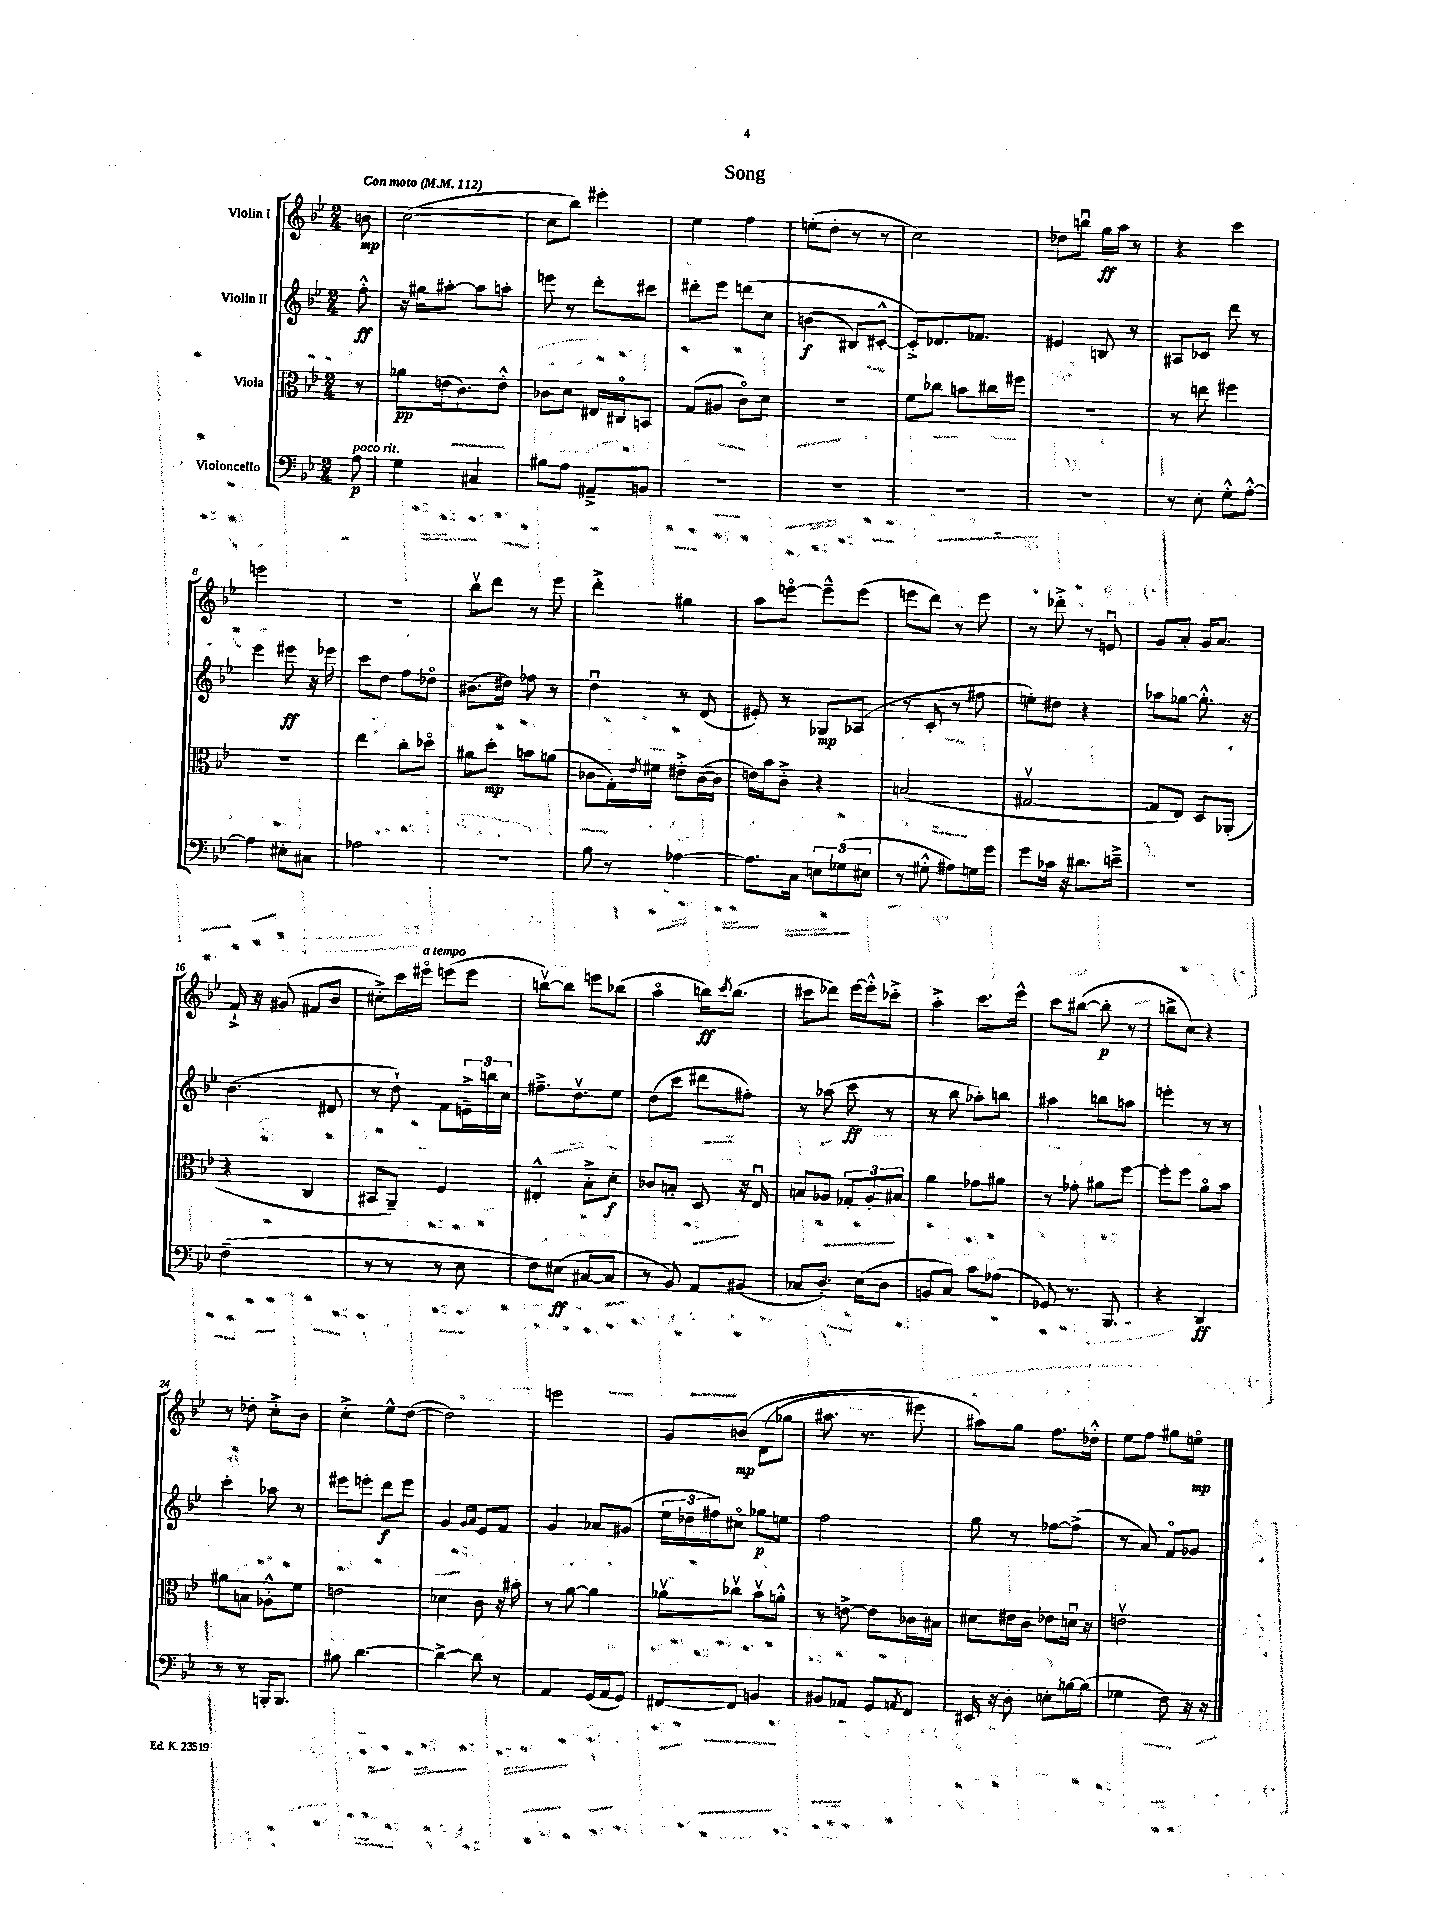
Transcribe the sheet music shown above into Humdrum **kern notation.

**kern	**dynam	**kern	**dynam	**kern	**dynam	**kern	**dynam
*part4	*part4	*part3	*part3	*part2	*part2	*part1	*part1
*staff4	*staff4	*staff3	*staff3	*staff2	*staff2	*staff1	*staff1
*I"Violoncello	*	*I"Viola	*	*I"Violin II	*	*I"Violin I	*
*clefF4	*	*clefC3	*	*clefG2	*	*clefG2	*
*k[b-e-]	*	*k[b-e-]	*	*k[b-e-]	*	*k[b-e-]	*
*M2/4	*	*M2/4	*	*M2/4	*	*M2/4	*
*MM112	*	*MM112	*	*MM112	*	*MM112	*
=	=	=	=	=	=	=	=
!	!	!	!	!	!	!LO:TX:a:B:t=Con moto	!
!LO:TX:a:i:t=poco rit.	!	!	!	!	!	!	!
8A\	p	8r	.	8ff'^^\	ff	8bn\	mp
=1	=1	=1	=1	=1	=1	=1	=1
4G\	.	8a-X\L	pp	16r	.	([2cc\	.
.	.	.	.	16gg#X\KL	.	.	.
.	.	(16en\k	.	[8aa#X'\J	.	.	.
.	.	8.c\)	.	.	.	.	.
4C#X/	.	.	.	8aa#\L]	.	.	.
.	.	8e'^^\J	.	8aan'\J	.	.	.
=2	=2	=2	=2	=2	=2	=2	=2
8B#X\L	.	8c-X\L	.	8eeen\	.	8cc\L]	.
8A\J	.	8d\J	.	8r	.	8bb-\J)	.
8AA#X~^/L	.	16E#X/LL	.	8ddd'\L	.	4eee#X'\	.
.	.	16C#X/J	.	.	.	.	.
8BBn/J	.	8BBn/J	.	8ccc#X\J	.	.	.
=3	=3	=3	=3	=3	=3	=3	=3
2r	.	(8G/L	.	8ddd#X'\L	.	4ee-\	.
.	.	8A#X/J	.	8eee-\J	.	.	.
.	.	8c\L)	.	(8dddn\L	.	4ff\	.
.	.	8d\J	.	8cc\J	.	.	.
=4	=4	=4	=4	=4	=4	=4	=4
2r	.	2r	.	(4bn\	f	(8een'\L	.
.	.	.	.	.	.	8dd'\J	.
.	.	.	.	8B#X/L)	.	8r	.
.	.	.	.	[8c#X'^^/J	.	8r	.
=5	=5	=5	=5	=5	=5	=5	=5
2r	.	8f\L	.	8c#'^/L])	.	2cc\)	.
.	.	8cc-X\J	.	8.d-X/	.	.	.
.	.	8bn\L	.	.	.	.	.
.	.	.	.	8.f-X/J	.	.	.
.	.	16cc#X\L	.	.	.	.	.
.	.	16ff#X\JJ	.	.	.	.	.
=6	=6	=6	=6	=6	=6	=6	=6
2r	.	2r	.	4e#X/	.	8dd-X\L	.
.	.	.	.	.	.	8bbnu\J	.
.	.	.	.	8Bn/	.	16gg\LL	ff
.	.	.	.	.	.	16aa\JJ	.
.	.	.	.	8r	.	8r	.
=7	=7	=7	=7	=7	=7	=7	=7
8r	.	8r	.	8A#X/L	.	4r	.
8E-'\	.	8een\	.	8c-X/J	.	.	.
8G'^^\L	.	4ff#X\	.	8ddd\	.	4ccc\	.
[8A'^^\J	.	.	.	8r	.	.	.
!!LO:LB:g=z
=8	=8	=8	=8	=8	=8	=8	=8
4A\]	.	2r	.	4eee-\	.	2eeen\	.
8E#X'\L	.	.	.	8eee#X\	ff	.	.
8C#X\J	.	.	.	16r	.	.	.
.	.	.	.	16eee-X\	.	.	.
=9	=9	=9	=9	=9	=9	=9	=9
2A-X\	.	4ee-\	.	8ccc\L	.	2r	.
.	.	.	.	8dd\J	.	.	.
.	.	8cc'\L	.	8ff\L	.	.	.
.	.	8dd-X\J	.	8dd-X\J	.	.	.
=10	=10	=10	=10	=10	=10	=10	=10
2r	.	8a#X\L	.	(8.b#X\L	.	8bb-v\L	.
.	.	8dd'\J	mp	.	.	8ddd\J	.
.	.	.	.	16dd#X\Jk)	.	.	.
.	.	8bn\L	.	8ff-X\	.	8r	.
.	.	(8an\J	.	8r	.	8eee-\	.
=11	=11	=11	=11	=11	=11	=11	=11
8B-\	.	8c-X\L	.	4ddu\	.	4ddd'^\	.
8r	.	16G'\L)	.	.	.	.	.
.	.	8qe-/	.	.	.	.	.
.	.	16f#X\JJ	.	.	.	.	.
[4A-X\	.	8e#X'^\L	.	8r	.	4gg#X\	.
.	.	([16c-\L	.	(8d/	.	.	.
.	.	16c-\JJ]	.	.	.	.	.
=12	=12	=12	=12	=12	=12	=12	=12
8.A-\L]	.	16en\LL)	.	8e#X'/)	.	8aa\L	.
.	.	16b-\J	.	.	.	.	.
.	.	8c'^\J	.	8r	.	[8eeen\J	.
16C\Jk	.	.	.	.	.	.	.
12En\L	.	4r	.	8G-X/L	mp	8eee~^^\L]	.
(12G-X\	.	.	.	.	.	.	.
.	.	.	.	(8A-X/J	.	(8eee\J	.
12E#X\J	.	.	.	.	.	.	.
=13	=13	=13	=13	=13	=13	=13	=13
8r	.	(2Bn/	.	8r	.	8eeen\L	.
8G#X'^^\	.	.	.	8c'/	.	8ddd\J)	.
8A#X\L)	.	.	.	8r	.	8r	.
16Gn\L	.	.	.	8ff#X\	.	8eee\	.
16g\JJ	.	.	.	.	.	.	.
=14	=14	=14	=14	=14	=14	=14	=14
8g\L	.	[2G#Xv/	.	8een'\L)	.	8r	.
16c-X\Jk	.	.	.	8dd#X\J	.	8ddd-X'^\	.
16r	.	.	.	.	.	.	.
8.d#X\L	.	.	.	4r	.	8r	.
.	.	.	.	.	.	8enu/	.
16en~^\Jk	.	.	.	.	.	.	.
=15	=15	=15	=15	=15	=15	=15	=15
2r	.	8G#/L]	.	8aa-X\L	.	8g/L	.
.	.	8E-/J)	.	[8gg-X\J	.	8a'/J	.
.	.	8D/L	.	8.gg-'^^\]	.	16g/KL	.
.	.	.	.	.	.	8.a/J	.
.	.	(8AA-X'/J	.	.	.	.	.
.	.	.	.	16r	.	.	.
!!LO:LB:g=z
=16	=16	=16	=16	=16	=16	=16	=16
(2F~\	.	4r	.	(4.b-\	.	16f`^/	.
.	.	.	.	.	.	16r	.
.	.	.	.	.	.	(8g#X/	.
.	.	4C/	.	.	.	8f#X/L	.
.	.	.	.	8d#X/	.	8b-/J	.
=17	=17	=17	=17	=17	=17	=17	=17
8r	.	8BB#X/L	.	8r	.	8cc#X'^\L)	.
8r	.	8AA~/J)	.	8dd`\)	.	16ccc\L	.
!	!	!	!	!	!	!LO:TX:a:i:t=a tempo	!
.	.	.	.	.	.	16eee#X\JJ	.
8r	.	4F/	.	8f\L	.	(8eeen\L	.
8E-\	.	.	.	24en~^\L	.	8eee\J	.
.	.	.	.	24bbn\	.	.	.
.	.	.	.	24cc\JJ	.	.	.
=18	=18	=18	=18	=18	=18	=18	=18
8F\L)	.	4E#X'^^/	.	8.ff#X~^\L	.	[8bbnv\L)	.
(8E#X\J	ff	.	.	.	.	8bb\J]	.
.	.	.	.	8.ddv\	.	.	.
[8C#X/L	.	8B-'^\L	.	.	.	8eeen\L	.
8C#/J]	.	8d'\J	f	8ee-\J	.	(8bb-X\J	.
=19	=19	=19	=19	=19	=19	=19	=19
8r	.	8c-X/L	.	(8dd\L	.	4aa\	.
8BB-/)	.	8Bn'/J	.	8ccc\J	.	.	.
8AA/L	.	8D/	.	8ddd#X\L	.	16bbn\KL)	ff
.	.	.	.	.	.	8qccc/	.
.	.	.	.	.	.	(8.bb\J	.
(8BB#X/J	.	16r	.	8ff#X'\J)	.	.	.
.	.	16E-u/	.	.	.	.	.
=20	=20	=20	=20	=20	=20	=20	=20
8C-X/L	.	8Bn/L	.	8r	.	8ccc#X\L	.
8.D'/J)	.	8A-X/J	.	(8aa-X\	.	8ddd-X\J)	.
.	.	12G-X'/L	.	8ccc\	ff	[16eee-\LL	.
(16E-\KL	.	.	.	.	.	16eee-'^^\J]	.
.	.	12A-'/	.	.	.	.	.
8D\J	.	.	.	8r	.	8ccc-X'^\J	.
.	.	12B#X/J	.	.	.	.	.
=21	=21	=21	=21	=21	=21	=21	=21
8BBn/L	.	4a\	.	8r	.	4aa'^\	.
8C/J)	.	.	.	8bb-\	.	.	.
8c\L	.	8g-X\L	.	8aa-X'\L)	.	8.ccc\L	.
(8A-X\J	.	8a#X\J	.	8bbn\J	.	.	.
.	.	.	.	.	.	16eee-^^\Jk	.
=22	=22	=22	=22	=22	=22	=22	=22
8GG-X/)	.	8r	.	4aa#X\	.	8ccc\L	.
8.r	.	8g-X'\	.	.	.	([8bb#X\J	.
.	.	8a#X\L	.	8bbn\L	.	8bb#'\]	p
8.BBB-/	.	.	.	.	.	.	.
.	.	[8ff\J	.	8aan\J	.	8r	.
=23	=23	=23	=23	=23	=23	=23	=23
4r	.	8ff'\L]	.	4eeen'\	.	8bbn^\L	.
.	.	8ff\J	.	.	.	8cc\J)	.
4DD/	ff	8a\L	.	8r	.	4r	.
.	.	8b-\J	.	8r	.	.	.
!!LO:LB:g=z
=24	=24	=24	=24	=24	=24	=24	=24
8r	.	8a#X\L	.	4ccc'\	.	8r	.
8r	.	8Bn\J	.	.	.	8dd-X'\	.
16BBBn'/KL	.	8A-X'^^\L	.	8aa-X\	.	8cc'^\L	.
8.BBB/J	.	.	.	.	.	.	.
.	.	8f\J	.	8r	.	8b-\J	.
=25	=25	=25	=25	=25	=25	=25	=25
8B#X\	.	2en\	.	8eee#X\L	.	4cc'^\	.
[4.d\	.	.	.	8eeen'\J	.	.	.
.	.	.	.	8ddd\L	f	8ee-^^\L	.
.	.	.	.	8eee\J	.	([8dd\J	.
=26	=26	=26	=26	=26	=26	=26	=26
4d^\_	.	4d-X\	.	4g/	.	2dd\])	.
.	.	.	.	16qqg/LL	.	.	.
.	.	.	.	16qqa/JJ	.	.	.
8d\]	.	8c\	.	8e-/L	.	.	.
8r	.	16r	.	8f/J	.	.	.
.	.	16b#X'\	.	.	.	.	.
=27	=27	=27	=27	=27	=27	=27	=27
4AA/	.	8r	.	4g/	.	2eeen\	.
.	.	[8a\	.	.	.	.	.
(16GG/LL	.	4a\]	.	8a-X/L	.	.	.
16AA/J	.	.	.	.	.	.	.
8GG/J)	.	.	.	(8g#X/J	.	.	.
=28	=28	=28	=28	=28	=28	=28	=28
[8FF#X/L	.	8a-Xv\L	.	24ee-\LL	.	8g/L	.
.	.	.	.	24dd-X\	.	.	.
.	.	.	.	24ff#X\J)	.	.	.
8FF#/J]	.	8cc-Xv\J	.	8cc#X\J	.	(8bn/J	mp
4BBn/	.	8b-v\L	.	8gg-X\L	p	(8d\L	.
.	.	8an'^^\J	.	8een\J	.	8gg-X\J	.
=29	=29	=29	=29	=29	=29	=29	=29
8BB#X/L	.	8r	.	2ff\	.	8.aa#X\	.
8AA-X/J	.	[8en^\	.	.	.	.	.
.	.	.	.	.	.	8.r	.
8GG/L	.	8e\L]	.	.	.	.	.
8qAAn/	.	.	.	.	.	.	.
8FF/J	.	16c-X\L	.	.	.	8eee#X\)	.
.	.	16B#X\JJ	.	.	.	.	.
=30	=30	=30	=30	=30	=30	=30	=30
16EE#X/	.	8d#X\L	.	8gg\	.	8aa#X\L)	.
16r	.	.	.	.	.	.	.
8D'\	.	16e#X\L	.	8r	.	8gg\J	.
.	.	16c\JJ	.	.	.	.	.
8En'\L	.	8e-X\L	.	[8ff-X\L	.	8.ff\L	.
[16Bn\L	.	16dnu\Jk	.	(8ff-^\J]	.	.	.
(16B\JJ]	.	16r	.	.	.	16dd-X'^^\Jk	.
=31	=31	=31	=31	=31	=31	=31	=31
4G-X\	.	2env\	.	8r	.	8ee-\L	.
.	.	.	.	8a/)	.	8ff\J	.
8F\)	.	.	.	8f/L	.	8gg#X\L	.
16r	.	.	.	8g-X/J	.	8een\J	mp
16r	.	.	.	.	.	.	.
==	==	==	==	==	==	==	==
*-	*-	*-	*-	*-	*-	*-	*-
